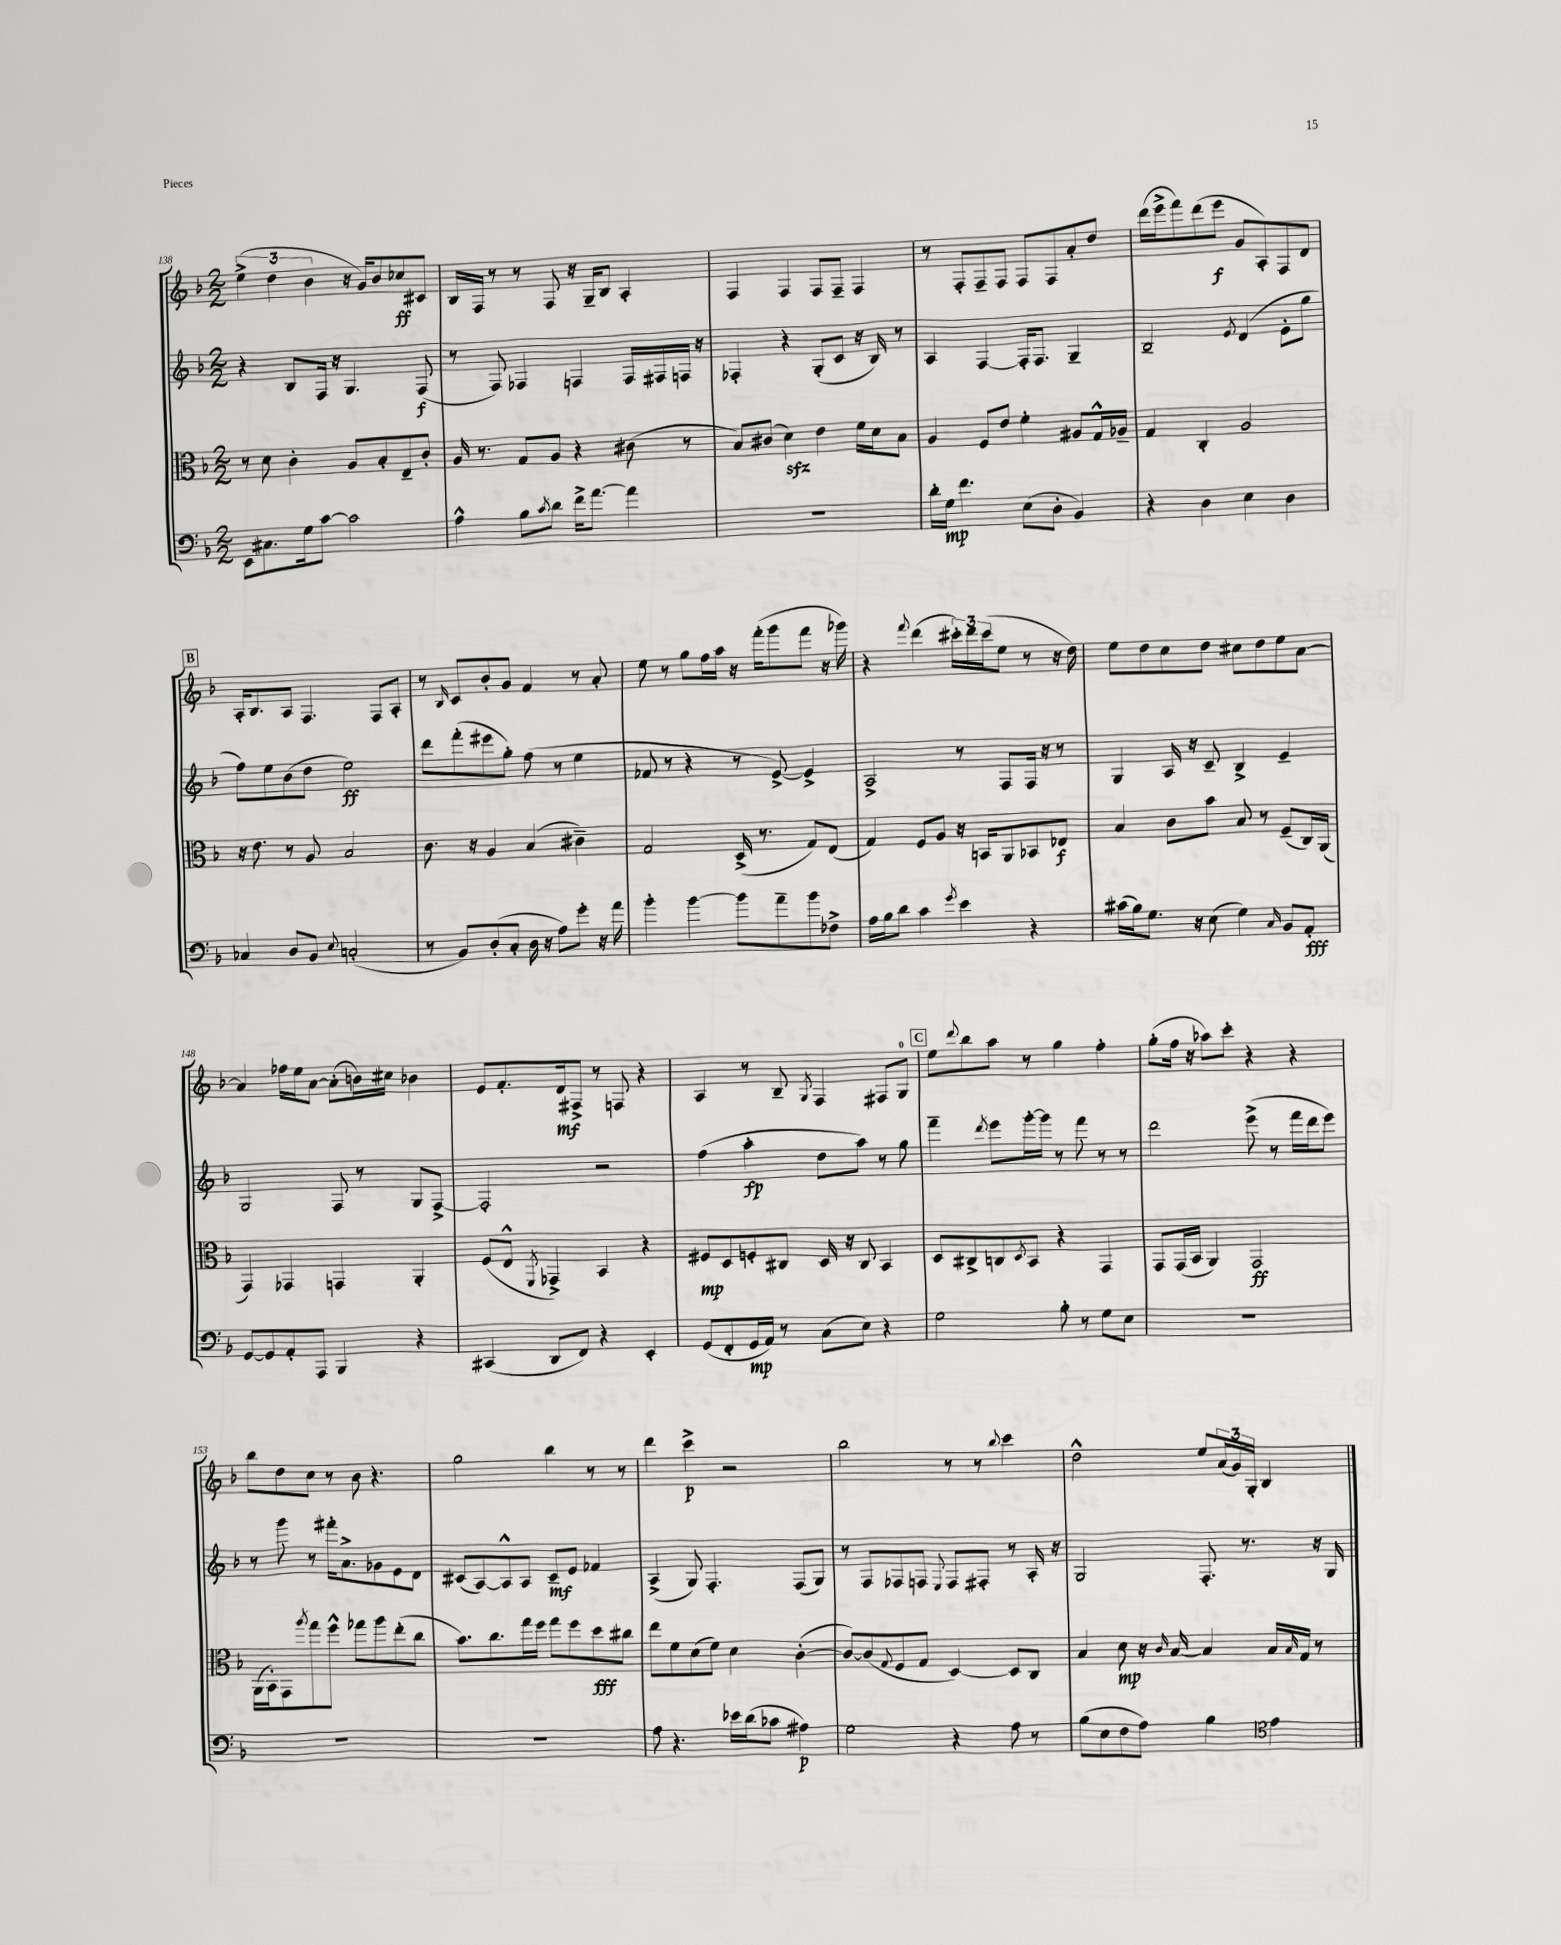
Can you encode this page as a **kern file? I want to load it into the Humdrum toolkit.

**kern	**kern	**kern	**kern
*staff4	*staff3	*staff2	*staff1
*clefF4	*clefC3	*clefG2	*clefG2
*k[b-]	*k[b-]	*k[b-]	*k[b-]
*M2/2	*M2/2	*M2/2	*M2/2
8EE	8r	4r	(6ee^
8.C#	8d	.	.
.	.	.	6dd
.	4c'	8B-	.
16G	.	.	.
.	.	.	6b-
[8c	.	16F	.
.	.	16r	.
2c]	8A	4.G	16r
.	.	.	16g)
.	8B-'	.	8b-
.	8E~	.	8cc-
.	8c'	(8F	8c#
=	=	=	=
4A^^	16A	8r	16B-
.	8.r	.	16F
.	.	8F)	8r
8B-	8G	4F-	8r
8qc	.	.	.
8d	8A	.	8F
16f^	4r	4F	16r
[8.a	.	.	16G~
.	.	.	8B-
4a]	(8c#	16F	4A'
.	.	16F#	.
.	8r	16F	.
.	.	16r	.
=	=	=	=
1r	8B-)	4F-'	4F
.	(8c#	.	.
.	4d)	4r	4F
.	4e	(8G'	8F
.	.	8c	8F~
.	16f	16r	4F
.	16d	16B-)	.
.	8B-	8r	.
=	=	=	=
16d'	4A	4A	8r
16G	.	.	.
4.f	.	.	8F'
.	8F	[4F	8F~
.	8e	.	8F
(8E	4f'	16F']	8F
.	.	8.F	.
8D'	.	.	8F
4BB-)	8A#	4G~	8a'
.	16G^^	.	8dd
.	16A-~	.	.
=	=	=	=
4r	4G	2B-~	(16ddd
.	.	.	16eee^
.	.	.	8fff)
4D	4C'	.	(8ddd
.	.	.	8eee
.	.	8qe	.
4E	2A	(4d	8g
.	.	.	8A')
4D	.	8e'	8F
.	.	8gg	8d
=	=	=	=
4C-	16r	8ff)	16A'
.	8.e	.	8.B-
.	.	8ee	.
8D	8r	(8b-	8A
8BB-	8A	8dd	4.F
8qqE	.	.	.
(2C'	2B-	2ee)	.
.	.	.	8F
.	.	.	8A'
=	=	=	=
8r	8.c	8ddd	8r
.	.	.	16qqB-
8BB-)	.	(8fff'	8c
.	16r	.	.
(8D'	4A	8eee#	8b-'
8C'	.	8gg')	8g
16D	(4B-	(8ff	4f
16r	.	.	.
8A)	.	8r	.
8g'	4c#~)	4ee	8r
16r	.	.	8a'
16a	.	.	.
=	=	=	=
4b-'	2G	8f-	8ee
.	.	8r	8r
[4b-	.	4r	8gg
.	.	.	16ff
.	.	.	16aa
8b-]	(16D^	8r	16r
.	8.r	.	(16fff'
8a~	.	[8e^)	8ggg
8b-	8G)	4e^]	8fff
8F-^	(8E	.	16r
.	.	.	16ggg-)
=	=	=	=
16A	4G)	2A^	4r
16B-	.	.	.
8d	.	.	.
.	.	.	8qqfff
4c	8F	.	(4ddd
.	8A	.	.
8qg	.	.	.
4e	16r	8r	24ccc#')
.	.	.	24ddd
.	16BB	.	.
.	.	.	(24ccc#
.	8AA	8F	8ee
4r	8BB-	16F	8r
.	.	16r	.
.	8E-	8r	16r
.	.	.	16dd)
=	=	=	=
(16c#	4B-	4G	8ee
16B-)	.	.	.
8.G	.	.	8dd
.	8c	16A	8cc
16r	.	16r	.
(8E	8b-	8c~	8dd
4G)	8B-	4B-^	8cc#
.	8r	.	8dd
16qqC	.	.	.
8BB-	(8F~	4e~	8ee
8AA'	16C)	.	[8a
.	(16AA	.	.
=	=	=	=
[8GG	4GG)	2G	4a]
8GG]	.	.	.
8AA'	4GG-	.	16ff-
.	.	.	16ee
8AAA	.	.	[8a
4BBB-	4GG	8F	(8a']
.	.	8r	16b)
.	.	.	16cc#
4r	4AA'	8G	4b-
.	.	[8F^	.
=	=	=	=
(4CC#	(8F	2F']	8e
.	8E^^	.	8.f'
.	8qFF	.	.
8DD	4GG-^)	.	.
.	.	.	16d
8FF)	.	.	8F#^
4r	4BB-	2r	8r
.	.	.	8F
4EE'	4r	.	4r
=	=	=	=
(8GG	8F#	(4ff	4A
8FF'	8D	.	.
16GG	8F'	4aa'	8r
16AA)	.	.	.
8r	8C#	.	8B-~
.	.	.	8qG
(8C	16D	8dd	4F
.	16r	.	.
8E)	8C#	8aa)	.
4r	4BB-	8r	8F#
.	.	8gg	8G
=	=	=	=
2G	8D	4fff~	8ee
.	.	.	8qqddd
.	8C#^	.	8bb-
.	.	8qddd	.
.	8C	8eee	8aa
.	8qD	.	.
.	8BB-	[16ggg'	8r
.	.	16ggg]	.
8B-'	4r	8r	4gg
8r	.	8fff	.
8G	4GG	8r	4ff'
8E	.	8r	.
=	=	=	=
1r	8GG	2ddd	(8gg'
.	(16GG	.	16ff
.	16BB-	.	16r
.	4AA)	.	8aa-)
.	.	.	8ccc'
.	2GG	(8eee^	4r
.	.	8r	.
.	.	16fff	4r
.	.	16ddd	.
.	.	8eee)	.
=	=	=	=
1r	(16AA	8r	8bb-
.	16BB-')	.	.
.	8GG	8ggg	8dd
.	8qaa	.	.
.	8gg	8r	8cc
.	8ff^^	16fff#'	8r
.	.	8.a^	.
.	8gg-	.	8b-
.	8aa	8g-	4.r
.	(8ee'	8e	.
.	8cc	8d	.
=	=	=	=
1r	8.b-)	(8c#	2gg
.	.	[8A)	.
.	8.cc	.	.
.	.	8A^^]	.
.	16gg	8A	.
.	16ff	.	.
.	8gg	8c#~	4bb-
.	8ff	8e	.
.	8dd	4f-	8r
.	8cc#	.	8r
=	=	=	=
8A	8ee	(4A^	4ddd
4.r	8f	.	.
.	(8d	8G)	4ccc^
.	8f)	4.F'	.
16e-	4d	.	2r
(16d	.	.	.
8c-	.	.	.
4A#)	([4c'	(8F	.
.	.	8G)	.
=	=	=	=
2G	8c_)	8r	2bb-
.	(8c]	8F	.
.	8qqG	.	.
.	8F	8F-	.
.	8G	8F	.
.	.	8qqE	.
4r	[4D)	8F	8r
.	.	8F#'	8r
.	.	.	8qqbb-
8A	8D]	8r	4ccc
8r	8C	16A'	.
.	.	16r	.
=	=	=	=
(8B-	4B-	2G	2dd^^
8E	.	.	.
8F	8d	.	.
8A)	16r	.	.
.	16qqc	.	.
.	[16B-	.	.
4B-	4B-]	8.F'	8ee
.	.	.	(24a
.	.	.	24g)
.	.	8.r	.
.	.	.	24G'
*clefC4	*	*	*
4e	16B-	.	4B-
.	16qqB-	.	.
.	16G	.	.
.	8r	16r	.
.	.	16G	.
==	==	==	==
*-	*-	*-	*-
